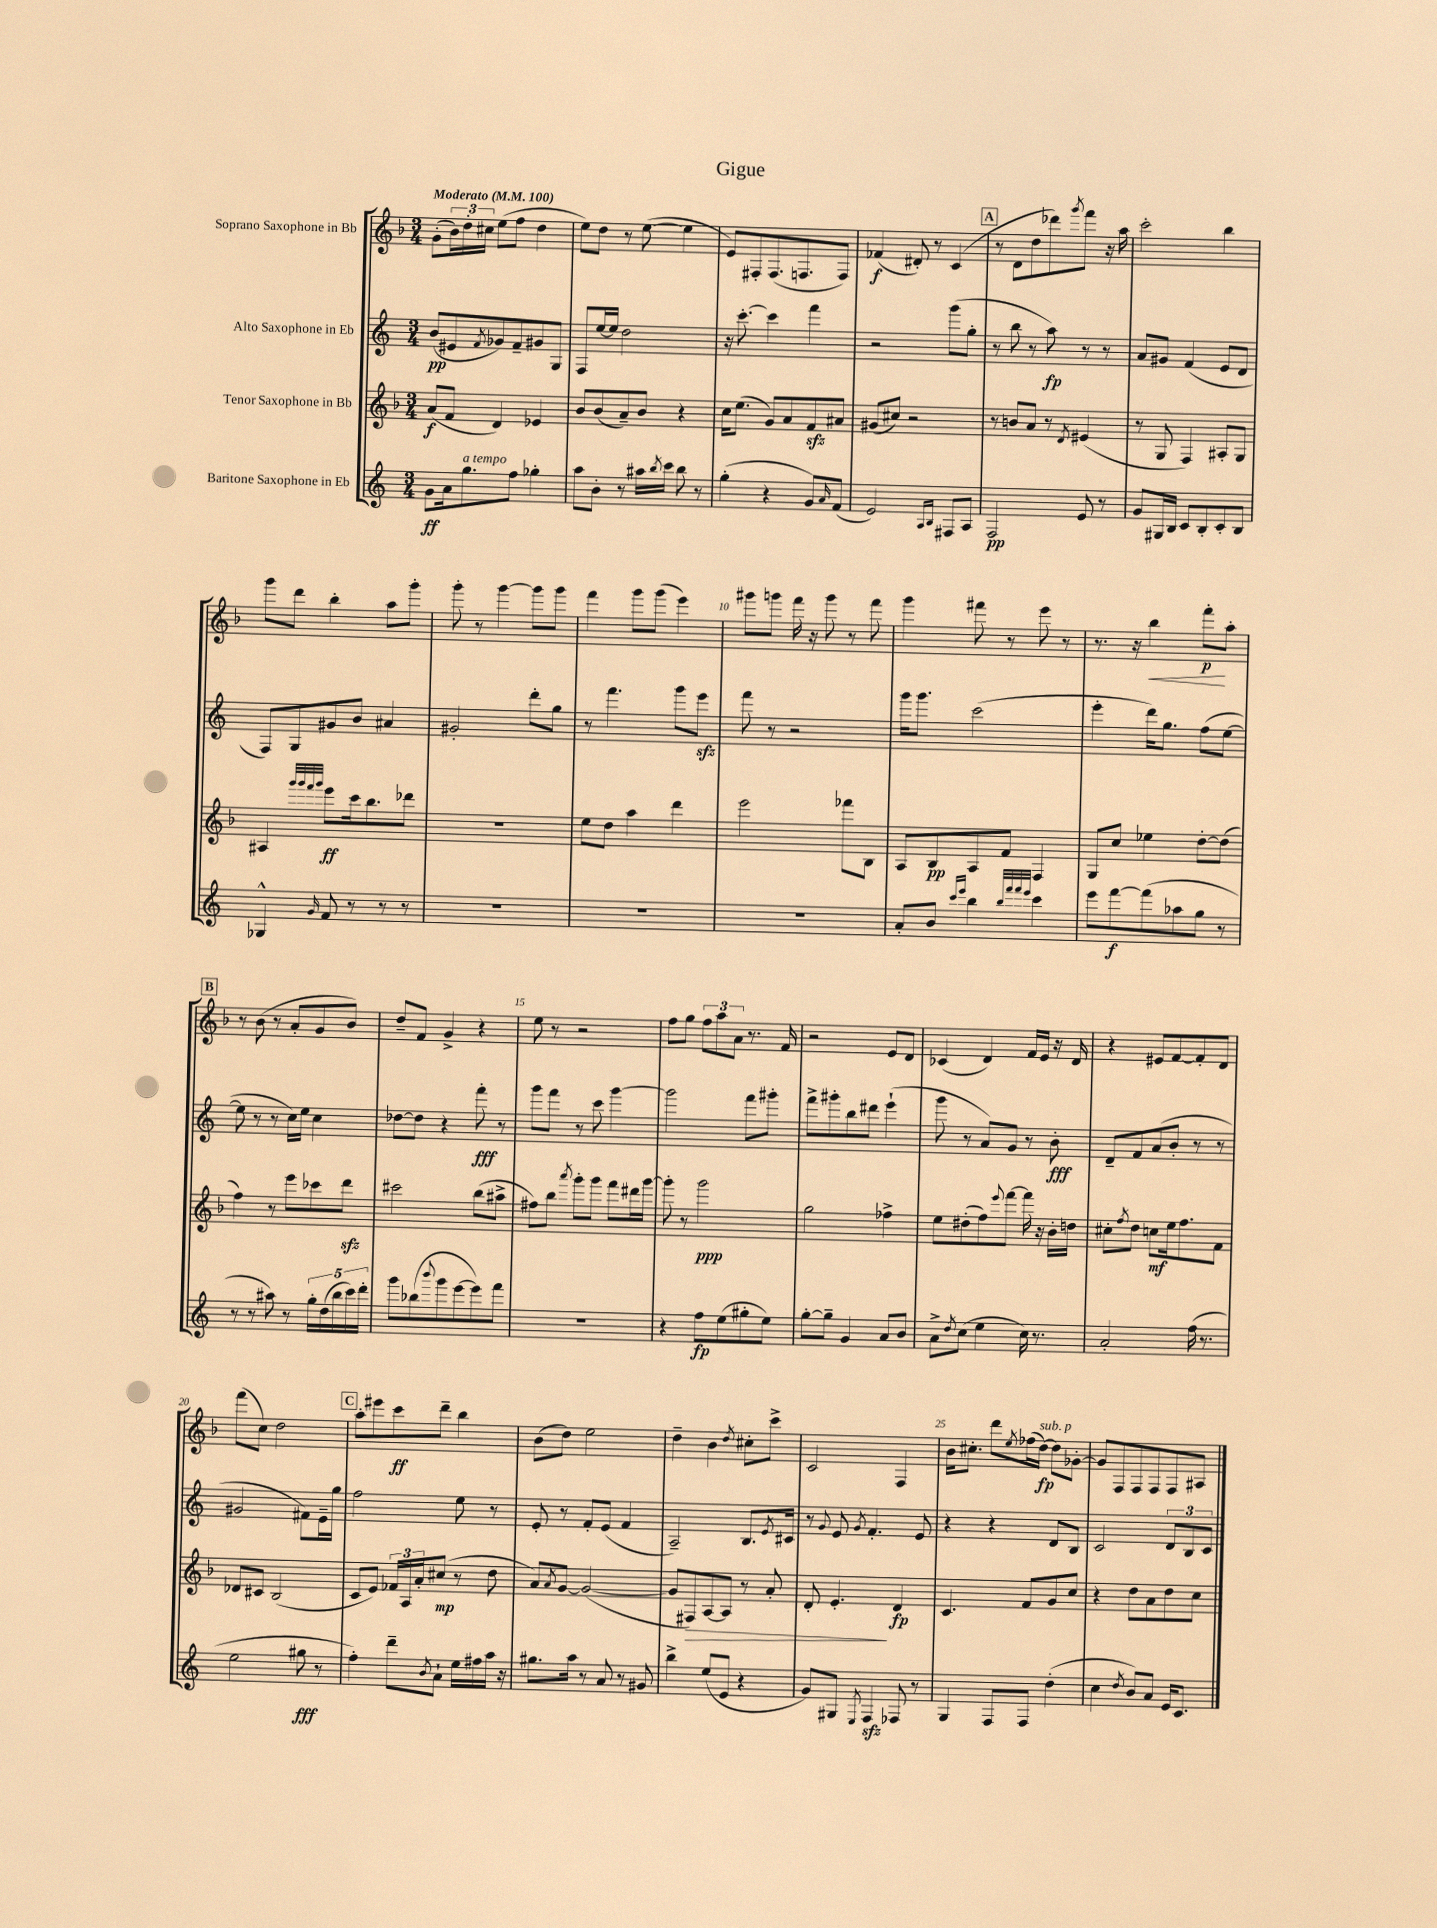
\header { title = "Gigue" }
<<
\new StaffGroup <<
\new Staff = "s0" \with { instrumentName = "Soprano Saxophone in Bb" } {
    \clef treble \key f \major \numericTimeSignature \time 3/4 \tempo "Moderato" 4 = 100
    g'8-.( \tuplet 3/2 { bes'16) d''16-. cis''16 } e''8( f''8 d''4 |
    e''8) d''8 r8 e''8~( e''4 |
    e'8) fis8-. fis8.( f8. f8) |
    fes'4\f( dis'8-.) r8 c'4( |
    \mark \markup { \box "A" } r8 d'8 d''8 des'''8) \acciaccatura { g'''8 } f'''8 r16 a''16 |
    c'''2-. bes''4 |
    g'''8 d'''8 bes''4-. a''8 g'''8-. |
    g'''8-. r8 g'''4~ g'''8 g'''8 |
    f'''4 g'''8 g'''8( e'''4) |
    gis'''8 g'''8 f'''16 r16 g'''8 r8 f'''8 |
    g'''4 fis'''8 r8 e'''8 r8 |
    r8. r16 bes''4\< f'''8-.\p\! a''8-. |
    \mark \markup { \box "B" } r8 bes'8( r8 a'8-. g'8 bes'8) |
    d''8-- f'8 g'4-> r4 |
    e''8 r8 r2 |
    f''8 g''8 \tuplet 3/2 { f''8 a''8 a'8 } r8. f'16 |
    r2 e'8 d'8 |
    ces'4( d'4) f'16 e'16 r16 d'16 |
    r4 eis'8 f'8~ f'8-. d'8 |
    f'''8( c''8) d''2 |
    \mark \markup { \box "C" } a''8-. eis'''8 c'''8\ff d'''8-- bes''4 |
    bes'8( d''8) e''2 |
    d''4-- bes'4 \acciaccatura { d''8 } cis''8-. c'''8-> |
    c'2 f4 |
    bes'16 cis''8.-. d'''8 \acciaccatura { e''8 } fes''16( d''16~\fp^\markup { \italic "sub. p" }) d''8 ges'8~-. |
    ges'8 f8 f8 f8 f8 ais8 \bar "|." |
}
\new Staff = "s1" \with { instrumentName = "Alto Saxophone in Eb" } {
    \clef treble \key c \major \numericTimeSignature \time 3/4
    b'8\pp( eis'8 \acciaccatura { f'8 } ges'8) f'8-- gis'8 g8 |
    f8 e''16~ e''16 d''2 |
    r16 c'''8.~-. c'''4 f'''4 |
    r2 g'''8( g''8-. |
    \mark \markup { \box "A" } r8 b''8 r8 a''8\fp) r8 r8 |
    a'8 gis'8 f'4( e'8 d'8 |
    f8) g8 gis'8 b'8 ais'4 |
    gis'2-. d'''8-. g''8 |
    r8 f'''4. g'''8 e'''8\sfz |
    f'''8 r8 r2 |
    g'''16 g'''8. c'''2( |
    e'''4-. d'''16) g''8. f''8( e''8~ |
    \mark \markup { \box "B" } e''8 r8 r8 c''16) e''16 c''4 |
    des''8~ des''8 r4 f'''8-.\fff r8 |
    g'''8 f'''8 r8 c'''8 g'''4~ |
    g'''2 f'''8 gis'''8-. |
    f'''8-> gis'''8-. b''8 dis'''8 e'''4-!( |
    g'''8 r8 a'8) g'8 r8 b'8-.\fff |
    d'8-- f'8 a'8( b'8-. r8 r8 |
    gis'2 fis'8) e'16-- g''16 |
    \mark \markup { \box "C" } f''2 e''8 r8 |
    e'8-. r8 f'8-. e'8( f'4 |
    a2--) b8. \acciaccatura { e'8 } cis'16 |
    r8 \appoggiatura { g'8 } e'8 \acciaccatura { g'8 } f'4.-. e'8 |
    r4 r4 d'8 b8 |
    c'2 \tuplet 3/2 { d'8 b8 c'8 } \bar "|." |
}
\new Staff = "s2" \with { instrumentName = "Tenor Saxophone in Bb" } {
    \clef treble \key f \major \numericTimeSignature \time 3/4
    a'8\f( f'8 d'4) ees'4 |
    bes'8 bes'8( a'8--) bes'8 r4 |
    c''16 e''8.( g'8) a'8 f'8\sfz ais'8 |
    gis'8( cis''8) r2 |
    \mark \markup { \box "A" } r8 b'8 a'8 r8 \acciaccatura { d'8 } eis'4( |
    r8 g8 f4) ais8-. g8 |
    ais4 \grace { g'''32 g'''32 f'''32 g'''32 } e'''8\ff c'''16 bes''8. des'''8 |
    R2. |
    e''8 d''8 a''4 d'''4 |
    e'''2 fes'''8 bes8 |
    a8 bes8\pp a8 f'8 f4 |
    g8 c''8 ees''4 d''8~-. d''8( |
    \mark \markup { \box "B" } f''4) r8 e'''8 ces'''8 d'''8\sfz |
    cis'''2 bes''8( ais''8-> |
    fis''8) bes''8 \acciaccatura { a'''8 } g'''8-. g'''8 f'''8 dis'''16 g'''16~ |
    g'''8-. r8 g'''2\ppp |
    g''2 fes''4-> |
    e''8 dis''8-.( f''8) \appoggiatura { e'''8 } f'''8~ f'''16 r16 bes'16-. d''16 |
    cis''8-. \acciaccatura { f''8 } d''8 c''8\mf e''16 f''8. f'8 |
    des'8 cis'8 bes2( |
    \mark \markup { \box "C" } c'8 e'8) \tuplet 3/2 { fes'16 a16 a'16-. } cis''8\mp( r8 d''8 |
    a'8) \acciaccatura { a'8 } g'8~ g'2~( |
    g'8 fis8\>) a8~ a8 r8 a'8-. |
    d'8-. e'4.-.\! d'4\fp |
    c'4. f'8 g'8 c''8 |
    r4 d''8 a'8 d''8 c''8 \bar "|." |
}
\new Staff = "s3" \with { instrumentName = "Baritone Saxophone in Eb" } {
    \clef treble \key c \major \numericTimeSignature \time 3/4
    g'8\ff a'16 g''8.^\markup { \italic "a tempo" } f''8 ges''4-. |
    a''8 b'8-. r8 ais''16 \acciaccatura { b''8 } c'''16 b''8 r8 |
    g''4-.( r4 g'8) \grace { a'16 } f'8( |
    e'2) \grace { a16 b16 } fis8 a8 |
    \mark \markup { \box "A" } f2\pp e'8 r8 |
    g'8 gis16 b16 c'8 b8-. c'8-. b8 |
    ges4-^ \grace { g'16 } f'8 r8 r8 r8 |
    R2. |
    R2. |
    R2. |
    a'8-. b'8 \grace { c'''16 e'''16 } b''4 \grace { b''32 f'''32 f'''32 e'''32 } c'''4 |
    e'''8 f'''8~\f f'''8( aes''8 g''8 r8 |
    \mark \markup { \box "B" } r8 r8 ais''8) r8 \tuplet 5/4 { g''16-. d''16( b''16 c'''16) d'''16-. } |
    g'''8 bes''8( \appoggiatura { b'''8 } g'''8 e'''8~ e'''8) f'''8 |
    R2. |
    r4 f''8\fp e''8( gis''8-. e''8) |
    g''8~-. g''8-- g'4 a'8 b'8 |
    a'8-> \acciaccatura { d''8 } c''8( e''4 c''16) r8. |
    a'2-. f''16( r8. |
    e''2 gis''8\fff r8 |
    \mark \markup { \box "C" } f''4-.) d'''8-- \acciaccatura { b'8 } a'8-! e''16 fis''16 a''16 r16 |
    gis''8. a''16 r8 a'8 r8 gis'8 |
    b''4-> e''8( e'8 r4 |
    g'8) gis8 \acciaccatura { e8 } f4\sfz fes8 r8 |
    g4 f8 f8 d''4-.( |
    c''4 \acciaccatura { d''8 } b'8) a'8 e'16 c'8. \bar "|." |
}
>>
>>
\layout { \context { \Score \override BarNumber.break-visibility = ##(#f #t #t) barNumberVisibility = #(every-nth-bar-number-visible 5) } }
